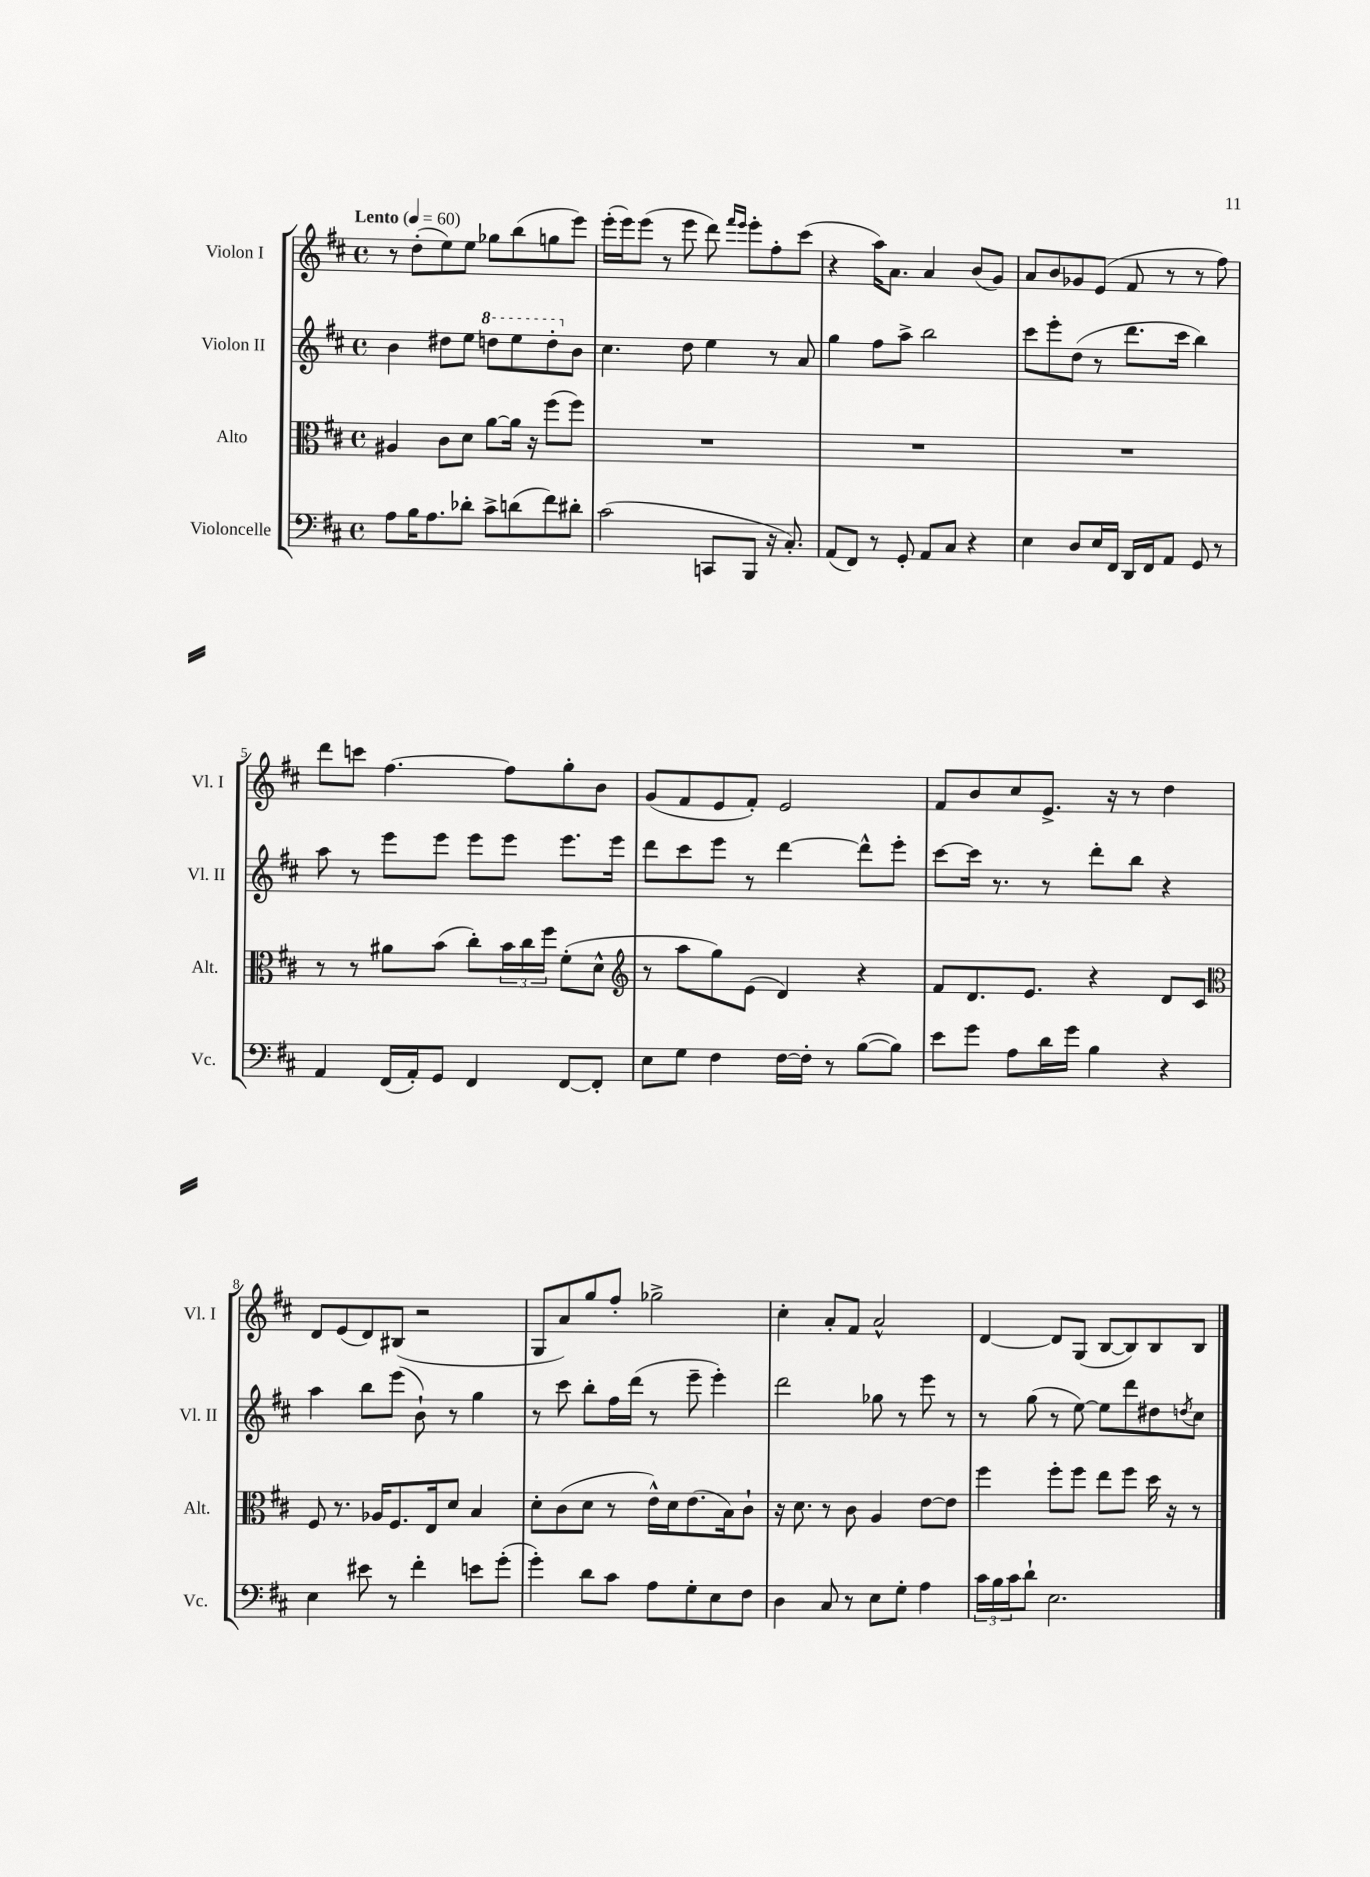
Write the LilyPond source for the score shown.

<<
\new StaffGroup <<
\new Staff = "s0" \with { instrumentName = "Violon I" shortInstrumentName = "Vl. I" } {
    \clef treble \key d \major \defaultTimeSignature \time 4/4 \tempo "Lento" 4 = 60
    r8 d''8-.( e''8) e''8 ges''8 b''8( g''8 e'''8) |
    e'''16-.( e'''16) e'''8( r8 e'''8 d'''8) \grace { fis'''16 e'''16 } e'''8-. fis''8-. cis'''8( |
    r4 a''16) a'8. a'4 b'8( g'8) |
    a'8 b'8 ges'8 e'8( fis'8 r8 r8 fis''8) |
    d'''8 c'''8 fis''4.~ fis''8 g''8-. b'8 |
    g'8( fis'8 e'8 fis'8-.) e'2 |
    fis'8 b'8 cis''8 e'8.-> r16 r8 d''4 |
    d'8 e'8( d'8) bis8( r2 |
    g8 a'8) g''8 fis''8-. ges''2-> |
    cis''4-. a'8-. fis'8 a'2-^ |
    d'4~ d'8 g8( b8~ b8) b8 b8 \bar "|." |
}
\new Staff = "s1" \with { instrumentName = "Violon II" shortInstrumentName = "Vl. II" } {
    \clef treble \key d \major \defaultTimeSignature \time 4/4
    b'4 dis''8 e''8 \ottava #1 d'''!8 e'''8 d'''8-. \ottava #0 b'8 |
    cis''4. d''8 e''4 r8 a'8 |
    g''4 fis''8 a''8-> b''2 |
    cis'''8 e'''8-. d''8( r8 d'''8. cis'''16 b''4) |
    a''8 r8 e'''8 e'''8 e'''8 e'''8 e'''8. e'''16 |
    d'''8 cis'''8 e'''8 r8 d'''4~ d'''8-^ e'''8-. |
    cis'''8~ cis'''16 r8. r8 d'''8-. b''8 r4 |
    a''4 b''8 e'''8( b'8-!) r8 g''4 |
    r8 cis'''8 b''8-. fis''16 d'''16( r8 e'''8-- e'''4-.) |
    d'''2 ges''8 r8 e'''8 r8 |
    r8 g''8( r8 e''8~) e''8 d'''8 dis''8 \acciaccatura { d''8 } cis''8 \bar "|." |
}
\new Staff = "s2" \with { instrumentName = "Alto" shortInstrumentName = "Alt." } {
    \clef alto \key d \major \defaultTimeSignature \time 4/4
    ais4 cis'8 d'8 a'8~ a'16 r16 fis''8( fis''8) |
    R1 |
    R1 |
    R1 |
    r8 r8 ais'8 b'8( cis''8-.) \tuplet 3/2 { b'16 cis''16 fis''16 } fis'8-.( d'8-^ |
    \clef treble r8 a''8 g''8) e'8( d'4) r4 |
    fis'8 d'8. e'8. r4 d'8 cis'8 |
    \clef alto fis8 r8. aes16 fis8. e16 d'8 b4 |
    d'8-. cis'8( d'8 r8 e'16-^) d'16 e'8.( b16) cis'8-! |
    r16 d'8. r8 cis'8 a4 e'8~ e'8 |
    fis''4 fis''8-. fis''8 e''8 fis''8 d''16 r16 r8 \bar "|." |
}
\new Staff = "s3" \with { instrumentName = "Violoncelle" shortInstrumentName = "Vc." } {
    \clef bass \key d \major \defaultTimeSignature \time 4/4
    a8 b16 a8. des'8-. cis'8-> d'8( fis'8) dis'8-. |
    cis'2( c,8 b,,8 r16 cis8.-.) |
    a,8( fis,8) r8 g,8-. a,8 cis8 r4 |
    e4 d8 e16 fis,16 d,16 fis,16 a,8 g,8 r8 |
    a,4 fis,16( a,16-.) g,8 fis,4 fis,8~ fis,8-. |
    e8 g8 fis4 fis16~ fis16-. r8 b8~( b8) |
    e'8 g'8 a8 d'16 g'16 b4 r4 |
    e4 eis'8 r8 fis'4-. e'8 g'8-.( |
    g'4-.) d'8 cis'8 a8 g8-. e8 fis8 |
    d4 cis8 r8 e8 g8-. a4 |
    \tuplet 3/2 { cis'16 b16 cis'16 } d'8-! e2. \bar "|." |
}
>>
>>
